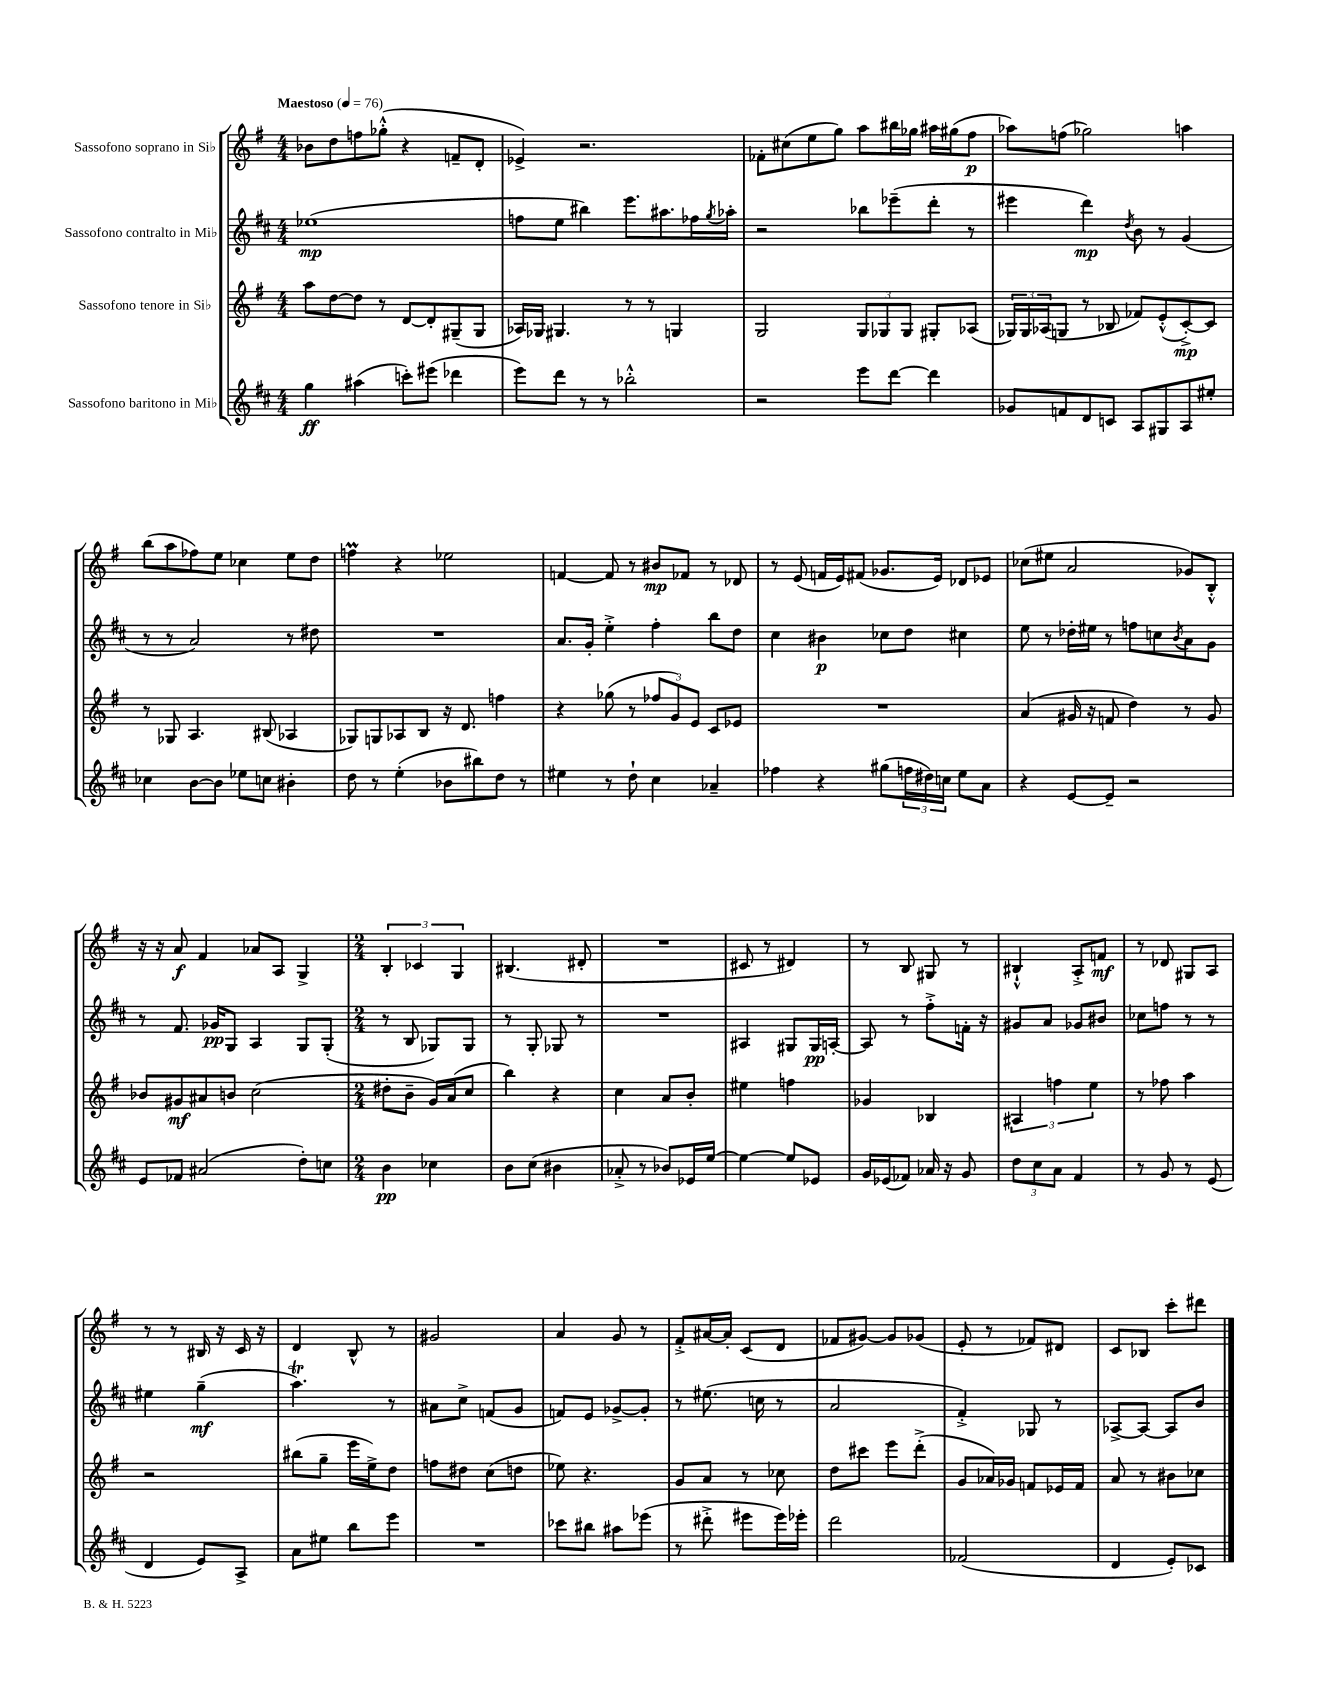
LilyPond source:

<<
\new StaffGroup <<
\new Staff = "s0" \with { instrumentName = "Sassofono soprano in Sib" } {
    \clef treble \key g \major \numericTimeSignature \time 4/4 \tempo "Maestoso" 4 = 76
    bes'8 d''8 f''8 ges''8-.-^( r4 f'8-- d'8-. |
    ees'4->) r2. |
    fes'8-. cis''8( e''8 g''8) a''8 bis''16 ges''16 ais''16 gis''16( fis''8\p |
    aes''8) f''8( ges''2) a''4 |
    b''8( a''8 fes''8) e''8 ces''4 e''8 d''8 |
    f''4\prall r4 ees''2 |
    f'4~ f'8 r8 bis'8\mp fes'8 r8 des'8 |
    r8 e'8( f'16 e'16) fis'8( ges'8. e'16) des'8 ees'8 |
    ces''8( eis''8 a'2 ges'8) b8-.-^ |
    r16 r16 a'8\f fis'4 aes'8 a8 g4-> |
    \numericTimeSignature \time 2/4 \tuplet 3/2 { b4-. ces'4 g4 } |
    bis4.( dis'8-. |
    R2 |
    cis'8 r8 dis'4) |
    r8 b8 gis8 r8 |
    bis4-!-^ a8-.-> f'8\mf |
    r8 des'8 gis8 a8 |
    r8 r8 bis16 r16 c'16 r16 |
    d'4 b8-^ r8 |
    gis'2 |
    a'4 g'8 r8 |
    fis'8-.-> ais'16~ ais'16-. c'8( d'8 |
    fes'8 gis'8~) gis'8 ges'8( |
    e'8-. r8 fes'8) dis'8 |
    c'8 bes8 c'''8-. dis'''8 \bar "|." |
}
\new Staff = "s1" \with { instrumentName = "Sassofono contralto in Mib" } {
    \clef treble \key d \major \numericTimeSignature \time 4/4
    ees''1\mp( |
    f''8 e''8 bis''4) e'''8. ais''8. fes''16 \acciaccatura { g''8 } aes''16-. |
    r2 bes''8 ees'''8--( d'''8-. r8 |
    eis'''4 d'''4\mp) \acciaccatura { d''8 } b'8 r8 g'4( |
    r8 r8 a'2) r8 dis''8 |
    R1 |
    a'8. g'16-. e''4-.-> fis''4-. b''8 d''8 |
    cis''4 bis'4\p ces''8 d''8 cis''4 |
    e''8 r8 des''16-. eis''16 r8 f''8 c''8 \acciaccatura { b'8 } a'8 g'8 |
    r8 fis'8. ges'16\pp g8 a4 g8 g8-.( |
    \numericTimeSignature \time 2/4 r8 b8 ges8) ges8 |
    r8 g8-. ges8 r8 |
    R2 |
    ais4 gis8 gis16\pp a16~-. |
    a8 r8 fis''8-.-> f'16-. r16 |
    gis'8 a'8 ges'8 bis'8 |
    ces''8 f''8 r8 r8 |
    eis''4 g''4--\mf( |
    a''4.\trill) r8 |
    ais'8 cis''8-> f'8( g'8 |
    f'8) e'8 ges'8~-> ges'8-. |
    r8 eis''8.( c''16 r8 |
    a'2 |
    fis'4-.->) ges8 r8 |
    aes8~-> aes8~ aes8 b'8 \bar "|." |
}
\new Staff = "s2" \with { instrumentName = "Sassofono tenore in Sib" } {
    \clef treble \key g \major \numericTimeSignature \time 4/4
    a''8 d''8~ d''8 r8 d'8~ d'8-. gis8--( gis8 |
    aes16) ges16 gis4. r8 r8 g4 |
    g2 \tuplet 3/2 { g8 ges8 ges8 } gis8-. aes8( |
    \tuplet 3/2 { ges16) ges16 aes16( } g8 r8 bes8 fes'8) e'8-.-^( c'8~-.->\mp) c'8 |
    r8 ges8 a4. bis8( aes4 |
    ges8) g8 aes8 b8 r16 d'8. f''4 |
    r4 ges''8( r8 \tuplet 3/2 { fes''8 g'8) e'8 } c'8 ees'8 |
    R1 |
    a'4( gis'16 r16 f'8 d''4) r8 gis'8 |
    bes'8 gis'8\mf ais'8 b'8 c''2( |
    \numericTimeSignature \time 2/4 dis''8-. b'8-- g'16) a'16( c''8 |
    b''4) r4 |
    c''4 a'8 b'8-. |
    eis''4 f''4 |
    ges'4 bes4 |
    \tuplet 3/2 { ais4 f''4 e''4 } |
    r8 fes''8 a''4 |
    r2 |
    bis''8( g''8-- e'''16 e''16->) d''8 |
    f''8 dis''8 c''8( d''8 |
    ees''8) r4. |
    g'8 a'8 r8 ces''8 |
    d''8 cis'''8 e'''8 d'''8-.->( |
    g'8 aes'16) ges'16 f'8 ees'16 f'16 |
    a'8 r8 bis'8 ces''8 \bar "|." |
}
\new Staff = "s3" \with { instrumentName = "Sassofono baritono in Mib" } {
    \clef treble \key d \major \numericTimeSignature \time 4/4
    g''4\ff ais''4( c'''8-.) eis'''8( des'''4 |
    e'''8) d'''8 r8 r8 bes''2-.-^ |
    r2 e'''8 d'''8~ d'''4 |
    ges'8 f'8 d'8 c'8 a8 gis8 a8 eis''8-. |
    ces''4 b'8~ b'8 ees''8 c''8 bis'4-. |
    d''8 r8 e''4-.( bes'8 bis''8) d''8 r8 |
    eis''4 r8 d''8-! cis''4 aes'4-- |
    fes''4 r4 gis''8( \tuplet 3/2 { f''16 dis''16) c''16 } e''8 a'8 |
    r4 e'8~ e'8-- r2 |
    e'8 fes'8 ais'2( d''8-.) c''8 |
    \numericTimeSignature \time 2/4 b'4\pp ces''4 |
    b'8 cis''8( bis'4 |
    aes'8-.-> r8 bes'8) ees'16 e''16~ |
    e''4~ e''8 ees'8 |
    g'16 ees'16( fes'8) aes'16 r16 g'8 |
    \tuplet 3/2 { d''8 cis''8 a'8 } fis'4 |
    r8 g'8 r8 e'8( |
    d'4 e'8) a8-> |
    a'8 eis''8 b''8 e'''8 |
    R2 |
    ces'''8 bis''8 ais''8 ees'''8( |
    r8 dis'''8-.-> eis'''8 eis'''16) ees'''16-. |
    d'''2 |
    fes'2( |
    d'4 e'8-.) ces'8 \bar "|." |
}
>>
>>
\layout { \context { \Score \remove "Bar_number_engraver" } }
